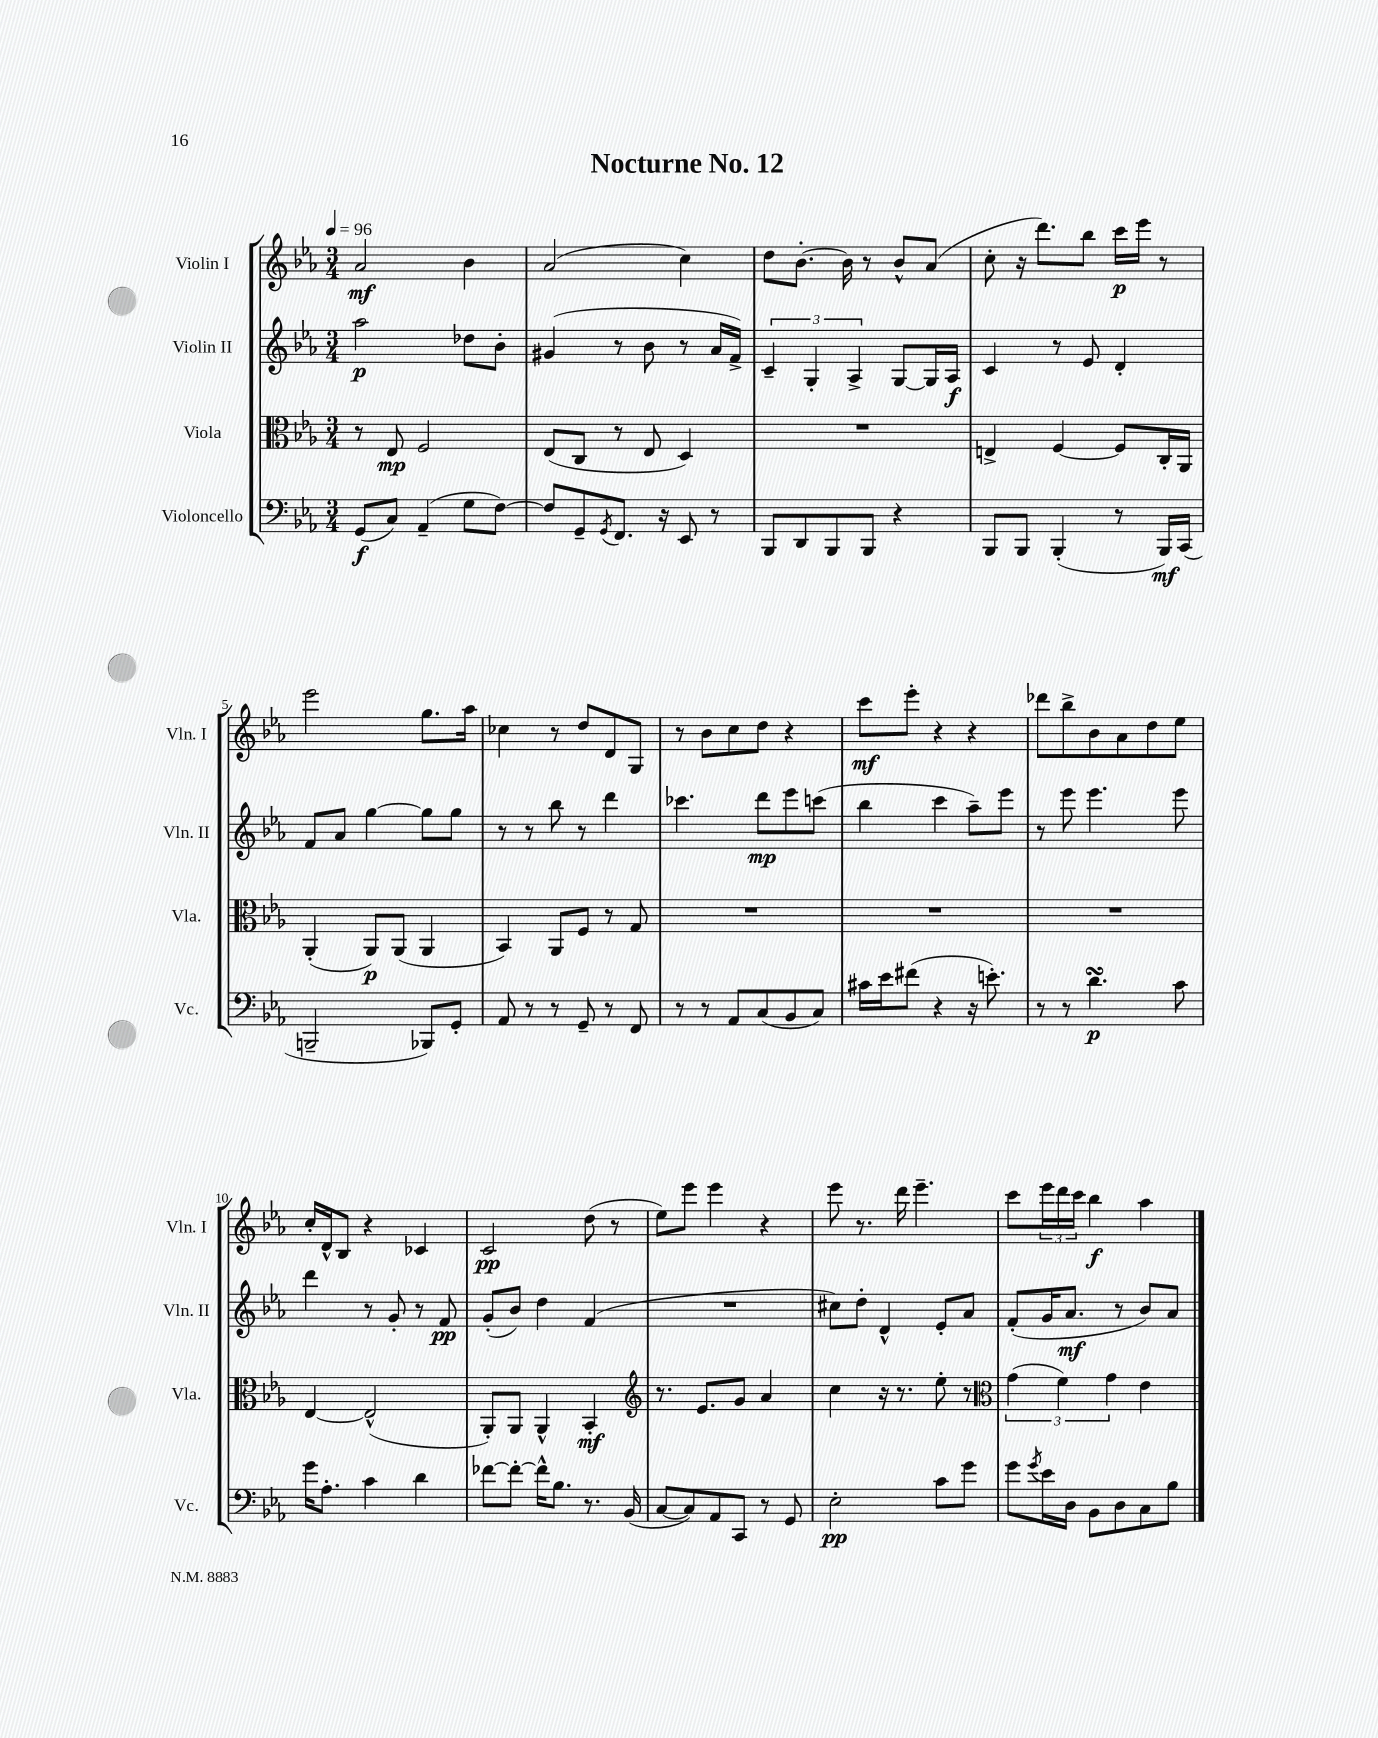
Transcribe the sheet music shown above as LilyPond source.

\header { title = "Nocturne No. 12" }
<<
\new StaffGroup <<
\new Staff = "s0" \with { instrumentName = "Violin I" shortInstrumentName = "Vln. I" } {
    \clef treble \key ees \major \numericTimeSignature \time 3/4 \tempo 4 = 96
    aes'2\mf bes'4 |
    aes'2( c''4) |
    d''8 bes'8.~-. bes'16 r8 bes'8-^ aes'8( |
    c''8-. r16 d'''8.) bes''8 c'''16\p ees'''16 r8 |
    ees'''2 g''8. aes''16 |
    ces''4 r8 d''8 d'8 g8 |
    r8 bes'8 c''8 d''8 r4 |
    c'''8\mf ees'''8-. r4 r4 |
    des'''8 bes''8-> bes'8 aes'8 d''8 ees''8 |
    c''16-. d'16-^ bes8 r4 ces'4 |
    c'2\pp d''8( r8 |
    ees''8) ees'''8 ees'''4 r4 |
    ees'''8 r8. d'''16 ees'''4.-- |
    c'''8 \tuplet 3/2 { ees'''16 d'''16 c'''16 } bes''4\f aes''4 \bar "|." |
}
\new Staff = "s1" \with { instrumentName = "Violin II" shortInstrumentName = "Vln. II" } {
    \clef treble \key ees \major \numericTimeSignature \time 3/4
    aes''2\p des''8 bes'8-. |
    gis'4( r8 bes'8 r8 aes'16 f'16->) |
    \tuplet 3/2 { c'4-- g4-. aes4-> } g8~ g16 aes16\f |
    c'4 r8 ees'8 d'4-. |
    f'8 aes'8 g''4~ g''8 g''8 |
    r8 r8 bes''8 r8 d'''4 |
    ces'''4. d'''8\mp ees'''8 c'''8( |
    bes''4 c'''4 aes''8--) ees'''8 |
    r8 ees'''8 ees'''4. ees'''8 |
    d'''4 r8 g'8-. r8 f'8\pp |
    g'8-.( bes'8) d''4 f'4( |
    R2. |
    cis''8) d''8-. d'4-^ ees'8-. aes'8 |
    f'8-.( g'16 aes'8.\mf r8 bes'8) aes'8 \bar "|." |
}
\new Staff = "s2" \with { instrumentName = "Viola" shortInstrumentName = "Vla." } {
    \clef alto \key ees \major \numericTimeSignature \time 3/4
    r8 ees8\mp f2 |
    ees8( c8 r8 ees8 d4) |
    R2. |
    e4-> f4~ f8 c16-. aes,16 |
    aes,4-.( aes,8\p) aes,8( aes,4 |
    bes,4) aes,8 f8 r8 g8 |
    R2. |
    R2. |
    R2. |
    ees4~ ees2-^( |
    aes,8-.) aes,8 aes,4-^ bes,4-.\mf |
    \clef treble r8. ees'8. g'8 aes'4 |
    c''4 r16 r8. ees''8-. r8 |
    \clef alto \tuplet 3/2 { g'4( f'4) g'4 } ees'4 \bar "|." |
}
\new Staff = "s3" \with { instrumentName = "Violoncello" shortInstrumentName = "Vc." } {
    \clef bass \key ees \major \numericTimeSignature \time 3/4
    g,8\f( c8) aes,4--( g8 f8~) |
    f8 g,8-- \acciaccatura { g,8 } f,8. r16 ees,8 r8 |
    bes,,8 d,8 bes,,8 bes,,8 r4 |
    bes,,8 bes,,8 bes,,4-.( r8 bes,,16\mf) c,16( |
    b,,2-- bes,,8) g,8-. |
    aes,8 r8 r8 g,8-- r8 f,8 |
    r8 r8 aes,8 c8( bes,8 c8) |
    cis'16 ees'16 fis'8( r4 r16 e'8.-.) |
    r8 r8 d'4.\turn\p c'8 |
    g'16 aes8.-. c'4 d'4 |
    fes'8~ fes'8~-. fes'16-^ bes8. r8. bes,16( |
    c8~ c8) aes,8 c,8 r8 g,8 |
    ees2-.\pp c'8 g'8 |
    g'8 \acciaccatura { g'8 } ees'16 d16 bes,8 d8 c8 bes8 \bar "|." |
}
>>
>>
